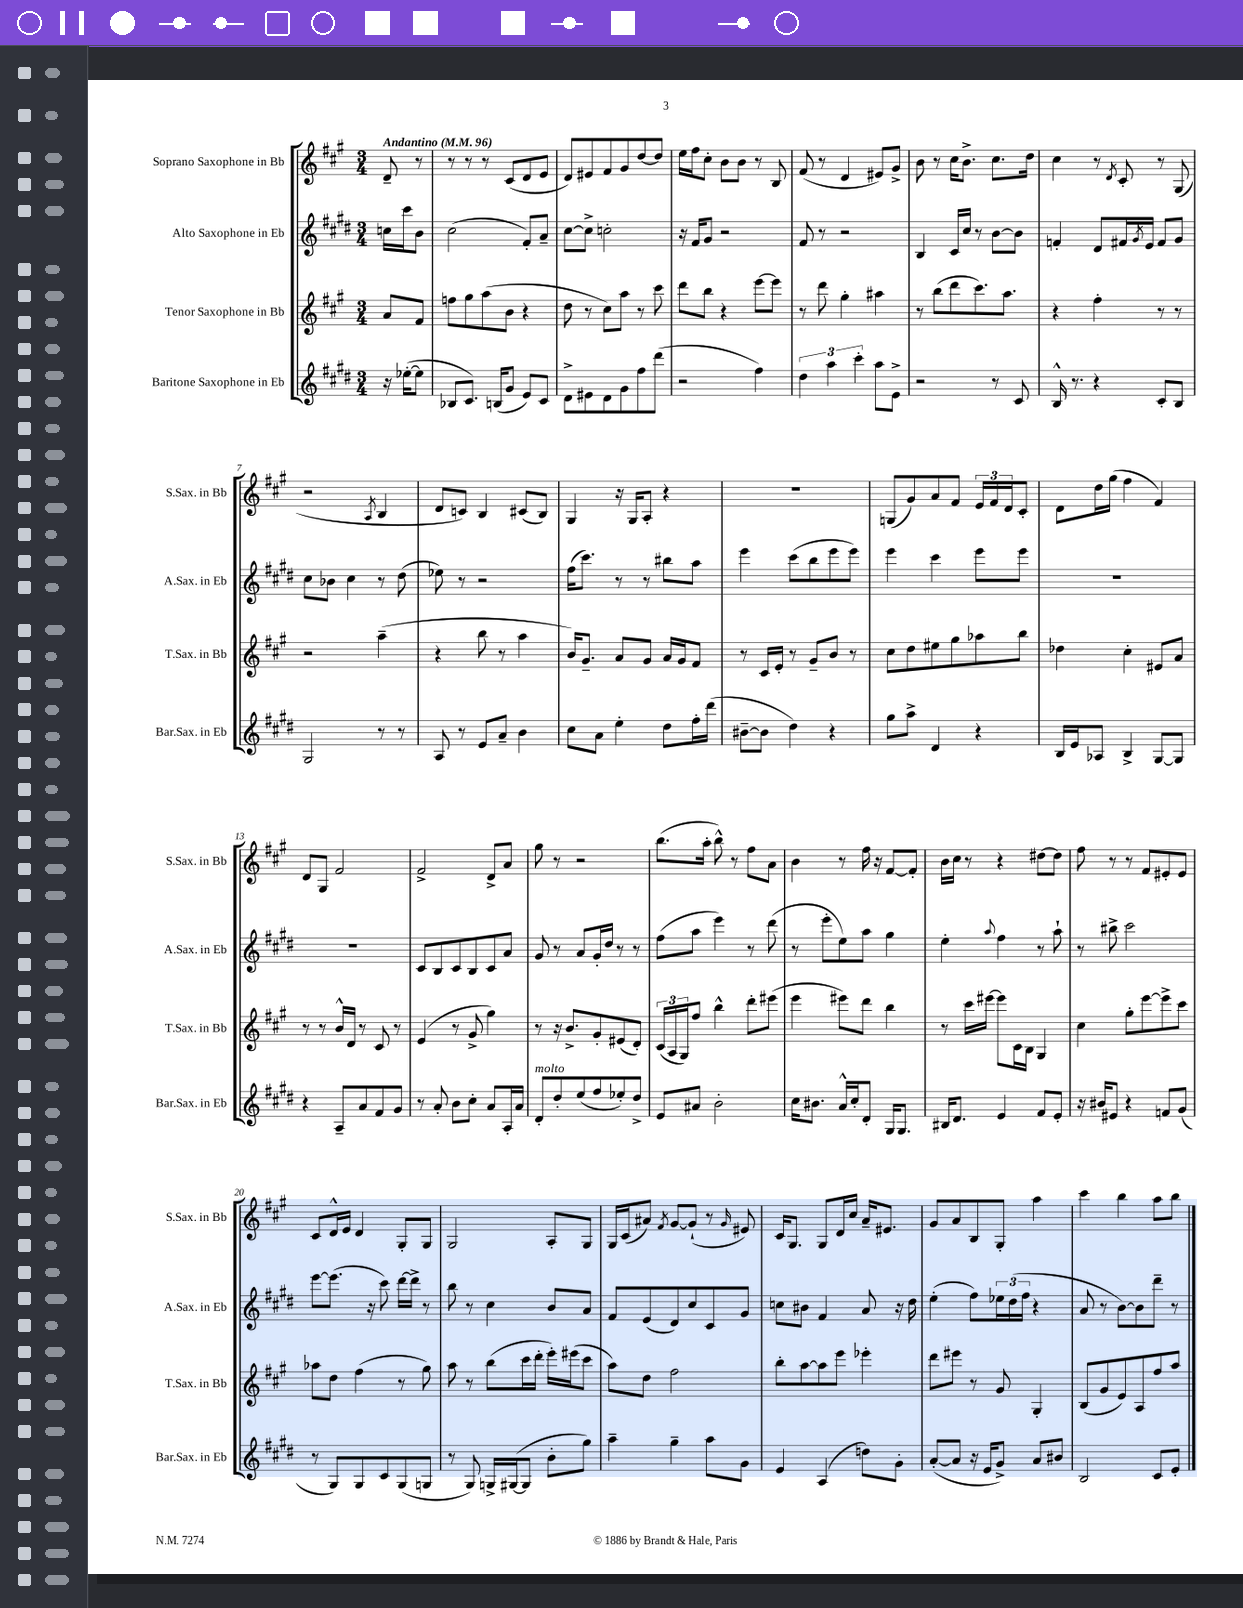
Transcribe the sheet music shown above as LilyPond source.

<<
\new StaffGroup <<
\new Staff = "s0" \with { instrumentName = "Soprano Saxophone in Bb" shortInstrumentName = "S.Sax. in Bb" } {
    \clef treble \key a \major \numericTimeSignature \time 3/4 \partial 4 \tempo "Andantino" 4 = 96
    d'8-- r8 |
    r8 r8 r8 cis'8( d'8 e'8 |
    d'8) eis'8 fis'8 gis'8 d''8~ d''8 |
    e''16 fis''16 cis''8-. b'8 b'8 r8 b8 |
    fis'8( r8 d'4 eis'8) gis'8-> |
    b'8 r8 cis''16 b'8.-> cis''8. d''16 |
    cis''4 r8 \acciaccatura { d'8 } cis'8-. r8 gis8( |
    r2 \acciaccatura { a8 } b4 |
    d'8 c'8) b4 cis'8( b8) |
    gis4 r16 gis16 a8-. r4 |
    R2. |
    g8( gis'8) a'8 fis'8 \tuplet 3/2 { e'16 fis'16 d'16 } cis'8-. |
    d'8 d''16 gis''16( fis''4 fis'4) |
    d'8 gis8 fis'2 |
    fis'2-> d'8-> a'8 |
    gis''8 r8 r2 |
    b''8.( a''16-. b''8-^) r8 fis''8 a'8 |
    b'4 r8 fis''16 r16 fis'8~ fis'8-. |
    b'16 cis''16 r8 r4 dis''8~ dis''8 |
    fis''8 r8 r8 fis'8 eis'8-. eis'8 |
    cis'8 d'16-^ e'16 d'4 gis8-. gis8 |
    gis2 a8-. gis8 |
    gis16 cis'16( ais'8) \acciaccatura { fis'8 } gis'8~ gis'8-!( r8 \grace { gis'16 } eis'8) |
    cis'16 gis8. gis8 d'16 cis''16 a'16-- eis'8. |
    gis'8 a'8 b8 gis8-. a''4 |
    cis'''4 b''4 a''8 b''8 \bar "|." |
}
\new Staff = "s1" \with { instrumentName = "Alto Saxophone in Eb" shortInstrumentName = "A.Sax. in Eb" } {
    \clef treble \key e \major \numericTimeSignature \time 3/4 \partial 4
    c''16 cis'''16 b'8 |
    cis''2( fis'8-.) a'8-- |
    cis''8~ cis''8-> c''2-. |
    r16 fis'16 gis'8 r2 |
    fis'8 r8 r2 |
    b4 cis'16 cis''16 r8 b'8~ b'8 |
    f'4-. dis'8 fis'16 \acciaccatura { gis'8 } e'16 fis'8 gis'8 |
    cis''8 bes'8 cis''4 r8 dis''8( |
    ees''8) r8 r2 |
    fis''16( cis'''8.) r8 r8 bis''8 a''8 |
    e'''4 cis'''8( b''8 e'''8 e'''8) |
    e'''4 cis'''4 e'''8 e'''8 |
    R2. |
    R2. |
    cis'8 b8 cis'8 b8 cis'8 a'8 |
    gis'8 r8 a'8 gis'16-. dis''16 r8 r8 |
    fis''8( a''8 e'''4) r8 dis'''8( |
    r8 e'''8-. e''8) a''8 gis''4 |
    e''4-. \appoggiatura { a''8 } fis''4 r8 a''8-! |
    r8 bis''8-> cis'''2 |
    e'''8~ e'''8.( r16 cis'''8) dis'''16~ dis'''16-> r8 |
    b''8 r8 cis''4 b'8 a'8 |
    fis'8 e'8( dis'8) cis''8 cis'8 gis'8 |
    c''8 bis'8 fis'4 a'8 r16 dis''16 |
    e''4-.( fis''8) \tuplet 3/2 { ees''16 dis''16( fis''16 } r4 |
    a'8 r8 b'8~) b'8 dis'''8-- r8 \bar "|." |
}
\new Staff = "s2" \with { instrumentName = "Tenor Saxophone in Bb" shortInstrumentName = "T.Sax. in Bb" } {
    \clef treble \key a \major \numericTimeSignature \time 3/4 \partial 4
    a'8 fis'8 |
    f''8 gis''8 a''8( b'8 r4 |
    d''8 r8 cis''8) a''8 r8 cis'''8 |
    d'''8 b''8 r4 e'''8~ e'''8 |
    r8 d'''8 gis''4-. ais''4 |
    r8 b''8( d'''8 cis'''8.) a''8. |
    r4 fis''4-. r8 r8 |
    r2 a''4--( |
    r4 b''8 r8 a''4 |
    b'16) gis'8.-- a'8 gis'8 a'16 gis'16 fis'8 |
    r8 cis'16 e'16-. r8 gis'8-- b'8 r8 |
    cis''8 d''8 eis''8 gis''8 aes''8 b''8 |
    des''4 cis''4-. eis'8 a'8 |
    r8 r8 b'16-^ d'16 r8 cis'8 r8 |
    e'4( r8 gis'8-> gis''4) |
    r8 r16 b'8.-> gis'8-. eis'8( d'8-.) |
    \tuplet 3/2 { cis'16( a16 gis16) } fis''8 b''4-^ d'''8-. eis'''8( |
    e'''4 eis'''8) d'''8 b''4 |
    r8 cis'''16 eis'''16~ eis'''8 cis'16 b16 gis4 |
    cis''4 gis''8-. e'''8~ e'''8-> cis'''8 |
    aes''8 d''8 fis''4( r8 gis''8) |
    a''8 r8 b''8( cis'''16 d'''16-. e'''16-.) eis'''16( cis'''8 |
    a''8) d''8 fis''2 |
    b''8-. a''8~ a''8 e'''8 ees'''4-. |
    d'''8 eis'''8 r8 gis'8 gis4-. |
    b8( gis'8 e'8) a8 fis''8 a''8 \bar "|." |
}
\new Staff = "s3" \with { instrumentName = "Baritone Saxophone in Eb" shortInstrumentName = "Bar.Sax. in Eb" } {
    \clef treble \key e \major \numericTimeSignature \time 3/4 \partial 4
    r16 ees''16~-.( ees''8 |
    bes8 cis'8.) b16( gis'8 e'8) cis'8 |
    dis'8-> eis'8 dis'8 gis'8 fis''8 dis'''8( |
    r2 fis''4) |
    \tuplet 3/2 { dis''4 a''4 cis'''4-. } a''8 e'8-> |
    r2 r8 cis'8 |
    b16-^ r8. r4 cis'8-. b8 |
    gis2 r8 r8 |
    a8 r8 e'8 a'8-- b'4 |
    cis''8 a'8 e''4-. dis''8 fis''16-. dis'''16( |
    bis'8~-- bis'8 dis''4) r4 |
    gis''8 a''8-> dis'4 r4 |
    b16 e'16 aes8 b4-> gis8~ gis8 |
    r4 a8-- a'8 fis'8 gis'8 |
    r8 a'8-. b'8 cis''8-. a'8 a16-. a'16 |
    dis'8-.^\markup { \italic "molto" } dis''8-. e''8( fis''8 ees''8-.) dis''8-> |
    e'8 ais'8 b'2-. |
    cis''16 bis'8. a'16-^ cis''16-. dis'8-. gis16 gis8. |
    bis16 dis'8. e'4 fis'8 e'8-. |
    r16 bis'16 eis'8 r4 f'8 gis'8( |
    r8 gis8) gis8 cis'8 gis8( g8 |
    r8 gis8) g16-> gis16~( gis8 b'8-. gis''8) |
    a''4-- gis''4-- a''8 gis'8 |
    e'4 a4( d''8) gis'8-. |
    a'8~-.( a'8 r16 e'16 gis'8->) a'8 bis'8 |
    b2 cis'8 e'8-. \bar "|." |
}
>>
>>
